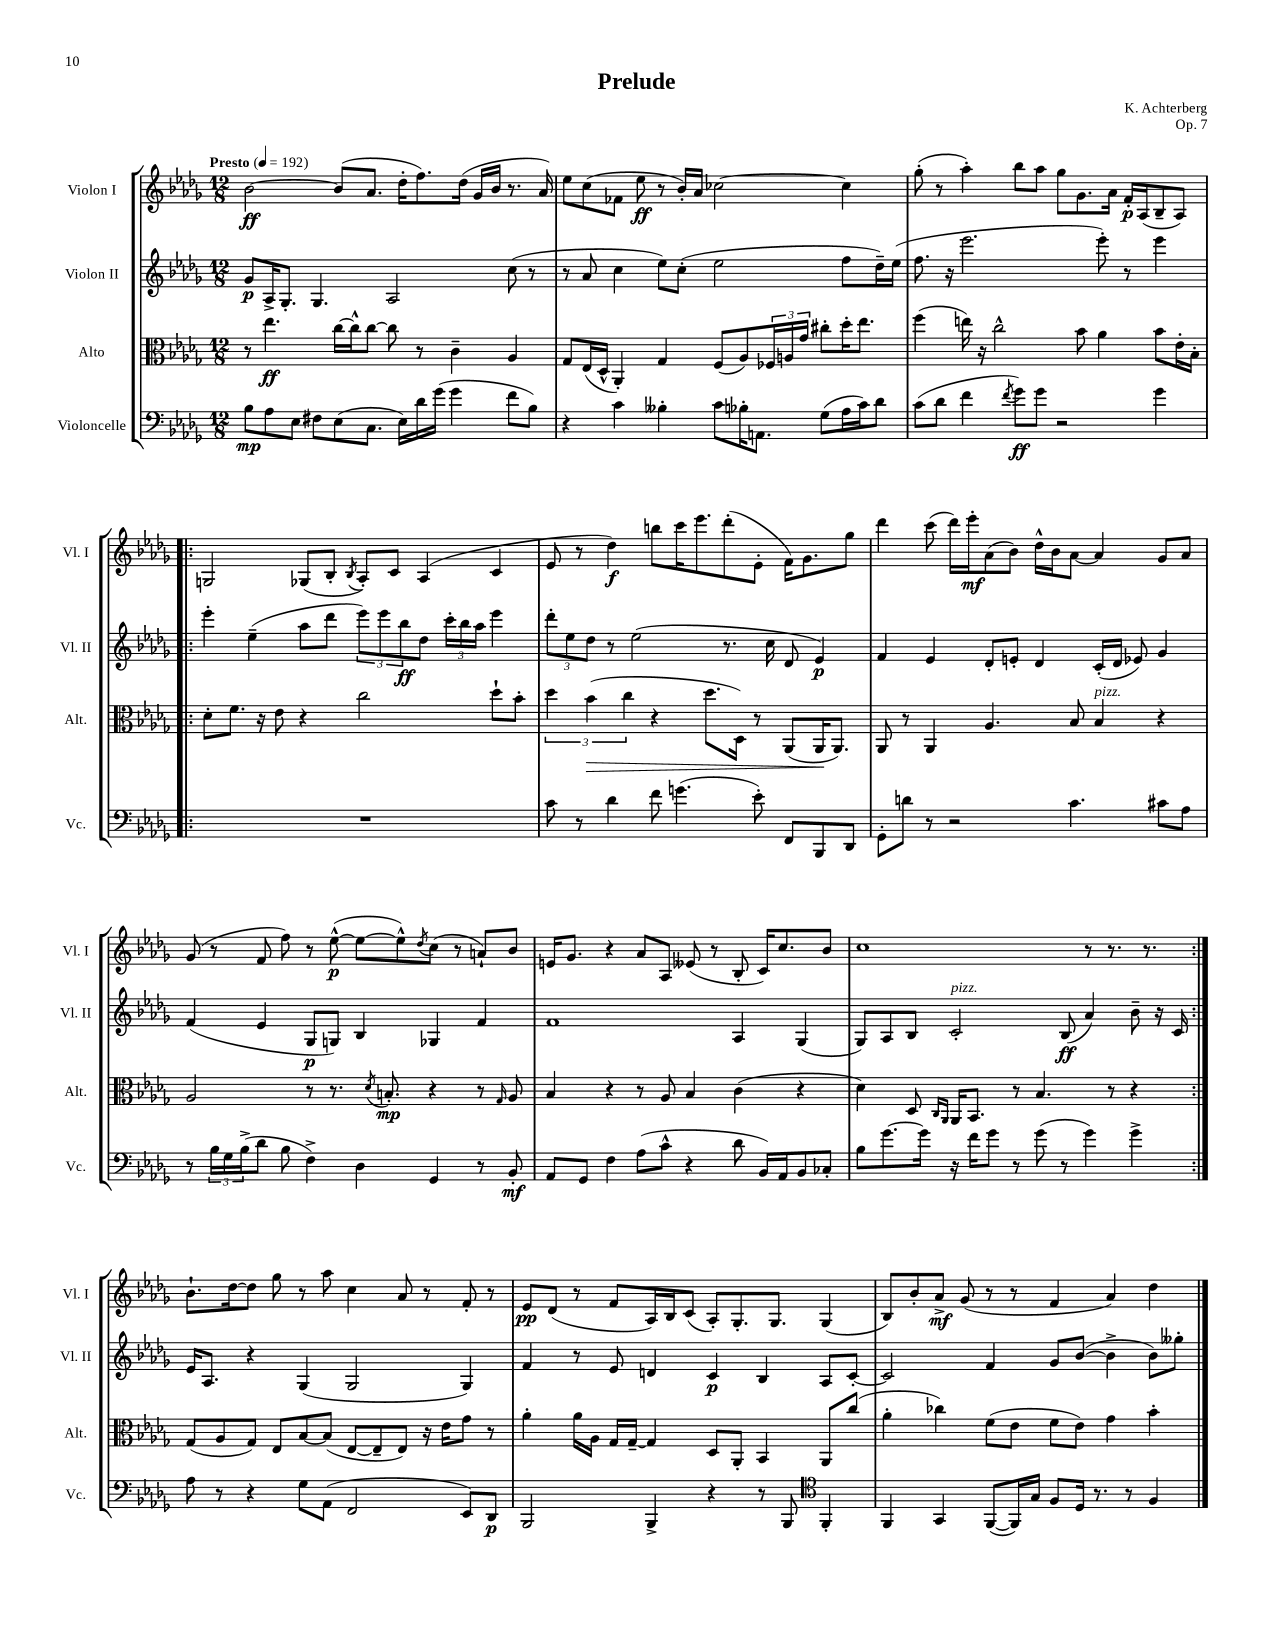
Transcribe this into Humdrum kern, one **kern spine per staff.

**kern	**kern	**kern	**kern
*staff4	*staff3	*staff2	*staff1
*clefF4	*clefC3	*clefG2	*clefG2
*k[b-e-a-d-g-]	*k[b-e-a-d-g-]	*k[b-e-a-d-g-]	*k[b-e-a-d-g-]
*M12/8	*M12/8	*M12/8	*M12/8
*MM192	*MM192	*MM192	*MM192
8B-	8r	8g-	[2b-
8A-	4.ee-	16A-^	.
.	.	8.G-'	.
8E-	.	.	.
8F#	.	4.G-	.
(8E-	[16cc	.	(8b-]
.	16cc^^]	.	.
8.C	[8cc	.	8.a-
.	8cc]	2A-	.
16E-)	.	.	16dd-'
16d-	8r	.	8.ff)
(16g-	.	.	.
4g-	4c~	.	.
.	.	.	(16dd-
.	.	.	16g-
.	.	.	16b-
8f	4A-	(8cc	8.r
8B-)	.	8r	.
.	.	.	16a-)
=	=	=	=
4r	8G-	8r	8ee-
.	(16E-	8a-	(8cc
.	16D-^^	.	.
4c	4AA-')	4cc	8f-
.	.	.	8ee-
4B--'	4G-	8ee-)	8r
.	.	(8cc'	16b-')
.	.	.	16a-
8c	(8F	2ee-	[2cc-
16B-'	8A-)	.	.
8.AA	.	.	.
.	24F-	.	.
.	24A	.	.
.	24g-	.	.
(8G-	8cc#'	.	.
16A-	16dd-'	8ff	4cc-]
16c)	8.ee-	.	.
8d-	.	16dd-~)	.
.	.	(16ee-	.
=	=	=	=
(8c	(4ff	8.ff	(8gg-'
8d-	.	.	8r
.	.	16r	.
4f	16ee)	2.eee-	4aa-')
.	16r	.	.
.	2cc^^	.	.
8qf	.	.	.
8g-)	.	.	8bb-
8g-	.	.	8aa-
2r	.	.	8gg-
.	8b-	.	8.g-
.	4a-	8eee-')	.
.	.	.	16a-
.	.	8r	16f'
.	.	.	(16A-
4g-	8b-	4eee-	8B-~
.	16e-'	.	8A-)
.	16B-'	.	.
=!|:	=!|:	=!|:	=!|:
1.r	8d-'	4eee-'	2G
.	8.f	.	.
.	.	(4ee-~	.
.	16r	.	.
.	8e-	.	.
.	4r	8aa-	(8G-
.	.	8ddd-	8B-'
.	.	.	8qB-
.	2cc	12eee-)	8A-')
.	.	12eee-	.
.	.	.	8c
.	.	12bb-	.
.	.	8dd-	(4A-
.	.	24ccc'	.
.	.	24bb-	.
.	.	24aa-	.
.	8dd-`	4eee-	4c
.	8b-'	.	.
=	=	=	=
8c	6dd-	12ddd-'	8e-
.	.	12ee-	.
8r	.	.	8r
.	(6b-	12dd-	.
4d-	.	8r	4dd-)
.	6cc	.	.
.	.	(2ee-	.
8f	4r	.	8bb
(4.g	.	.	16ccc
.	.	.	8.eee-
.	8.dd-	.	.
.	.	8.r	(8ddd-'
.	16D-)	.	.
8e-')	8r	.	8e-'
.	.	16cc	.
8FF	(8AA-	8d-	16f)
.	.	.	8.g-
8BBB-	16AA-	4e-)	.
.	8.AA-)	.	.
8DD-	.	.	8gg-
=	=	=	=
8GG-'	8AA-	4f	4ddd-
8d	8r	.	.
8r	4AA-	4e-	(8ccc
2r	.	.	16ddd-)
.	.	.	16eee-'
.	4.A-	8d-'	(8a-
.	.	8e'	8b-)
.	.	4d-	16dd-^^
.	.	.	16b-
4.c	8B-	.	[8a-
.	4B-	(16c'	4a-]
.	.	16d-	.
.	.	8e-)	.
8c#	4r	4g-	8g-
8A-	.	.	8a-
=	=	=	=
8r	2A-	(4f	(8g-
24B-	.	.	8r
24G-	.	.	.
(24B-^	.	.	.
8d-	.	4e-	8f
8B-	.	.	8ff)
4F^)	8r	8G-	8r
.	8.r	8G)	([8ee-^^
4D-	.	4B-	8ee-_
.	8qd-	.	.
.	8.B'	.	.
.	.	.	8ee-^^])
.	.	.	8qdd-
4GG-	4r	4G-	(8cc
.	.	.	8r
8r	8r	4f	8a`)
.	16qqG-	.	.
8BB-'	8A-	.	8b-
=	=	=	=
8AA-	4B-	1f	16e
.	.	.	8.g-
8GG-	.	.	.
4F	4r	.	4r
(8A-	8r	.	8a-
8c^^	8A-	.	8A-
4r	4B-	.	(8e--
.	.	.	8r
8d-	(4c	4A-	8B-'
16BB-)	.	.	16c)
16AA-	.	.	8.cc
8BB-	4r	(4G-	.
8C-'	.	.	8b-
=	=	=	=
8B-	4d-)	8G-)	1cc
[8.g-	.	8A-	.
.	8D-	8B-	.
16g-]	.	.	.
.	16qqC	.	.
.	16qqAA-	.	.
16r	16AA-	2c'	.
16f	8.BB-	.	.
8g-	.	.	.
8r	8r	.	.
(8g-	4.B-	.	.
8r	.	(8B-	.
4g-)	.	4a-)	8r
.	8r	.	8.r
4g-^	4r	8b-~	.
.	.	.	8.r
.	.	16r	.
.	.	16c	.
=:|!	=:|!	=:|!	=:|!
8A-	(8G-	16e-	8.b-`
.	.	8.A-	.
8r	8A-	.	.
.	.	.	[16dd-
4r	8G-)	4r	8dd-]
.	8E-	.	8gg-
8G-	[8B-	(4G-	8r
(8AA-	(8B-]	.	8aa-
2FF	[8E-	2G-	4cc
.	8E-~]	.	.
.	8E-)	.	8a-
.	16r	.	8r
.	16e-	.	.
8EE-)	8g-	4G-)	8f'
8DD-	8r	.	8r
=	=	=	=
2BBB-	4a-'	4f	8e-
.	.	.	(8d-
.	16a-	8r	8r
.	16A-	.	.
.	16G-	8e-	8f
.	[16G-~	.	.
4BBB-^	4G-]	4d	16A-)
.	.	.	16B-
.	.	.	(8c
4r	8D-	4c	8A-')
.	8AA-'	.	8.G-'
8r	4BB-	4B-	.
.	.	.	8.G-
8BBB-	.	.	.
*clefC4	*	*	*
4FF'	8AA-	8A-	(4G-
.	(8cc	[8c'	.
=	=	=	=
4FF	4a-'	2c]	8B-)
.	.	.	8b-'
4GG-	4cc-)	.	8a-^
.	.	.	(8g-
([8FF	(8f	4f	8r
16FF])	8e-	.	8r
16G-	.	.	.
8F	8f	8g-	4f
16D-	8e-)	([8b-	.
8.r	.	.	.
.	4g-	4b-^]	4a-)
8r	.	.	.
4F	4b-'	8b-)	4dd-
.	.	8gg--'	.
==	==	==	==
*-	*-	*-	*-
